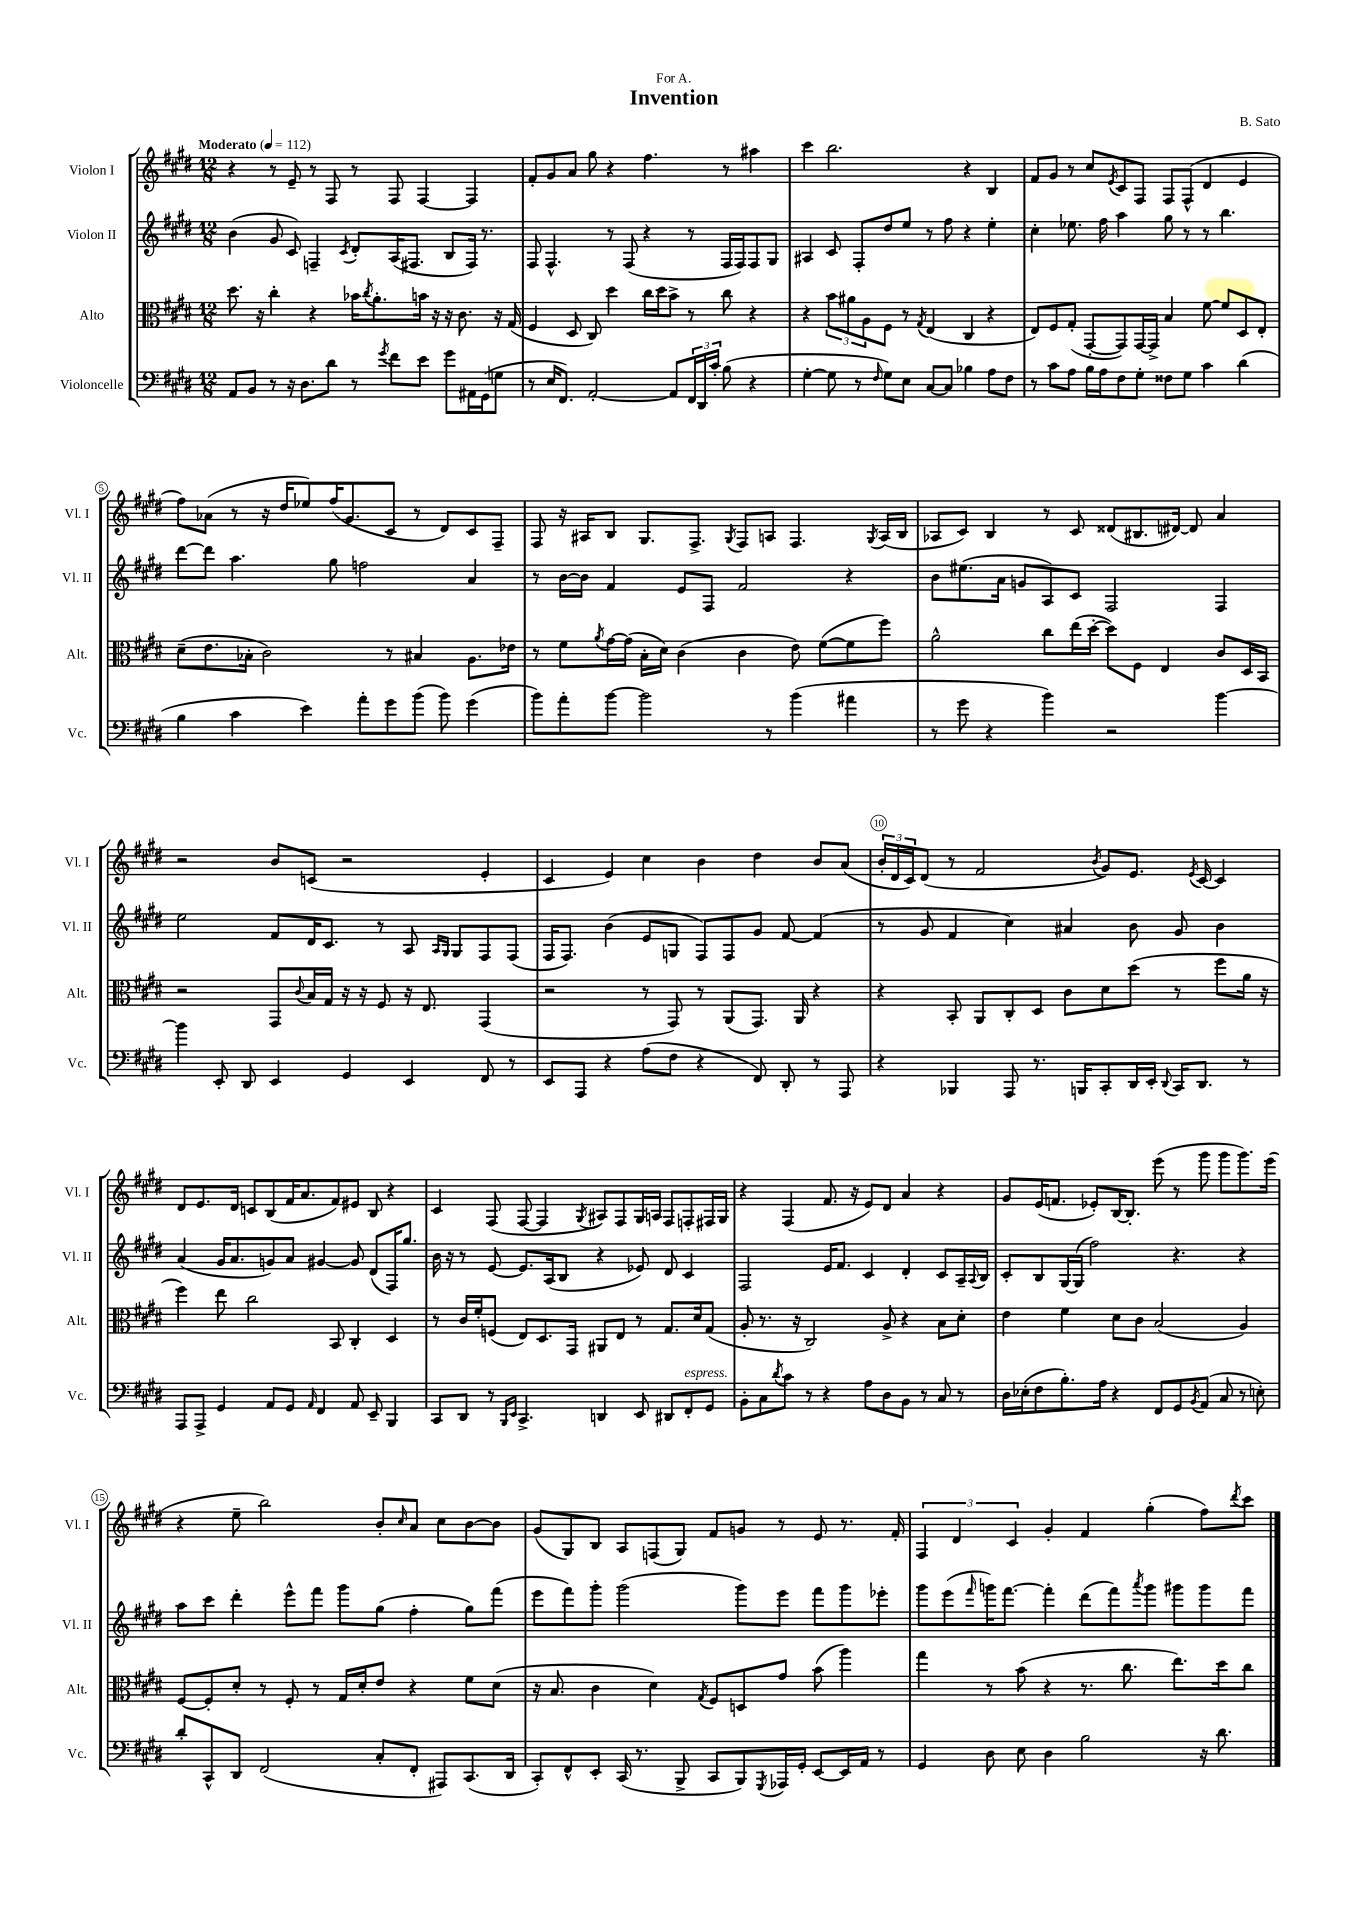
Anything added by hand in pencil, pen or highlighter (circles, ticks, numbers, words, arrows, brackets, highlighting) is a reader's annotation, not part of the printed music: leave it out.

**kern	**kern	**kern	**kern
*staff4	*staff3	*staff2	*staff1
*clefF4	*clefC3	*clefG2	*clefG2
*k[f#c#g#d#]	*k[f#c#g#d#]	*k[f#c#g#d#]	*k[f#c#g#d#]
*M12/8	*M12/8	*M12/8	*M12/8
*MM112	*MM112	*MM112	*MM112
8AA	8.dd#	(4b	4r
8BB	.	.	.
.	16r	.	.
8r	4cc#'	8g#	8r
16r	.	8c#)	8e~
8.D#	.	.	.
.	4r	4F~	8r
8d#	.	.	8F#
.	.	8qc#	.
8r	16b-	8d#'	8r
.	8qcc#	.	.
.	8.a'	.	.
8qg#	.	.	.
8f#	.	(16A	8F#
.	.	8.F#	.
8e	16b	.	[4F#
.	16r	.	.
8g#	16r	8B	.
.	8.c#	.	.
16AA#	.	16F#)	4F#]
(16GG#	.	8.r	.
8G	16r	.	.
.	(16G#	.	.
=	=	=	=
8r	4F#	8F#	8f#'
16E	.	4.F#^^	8g#
8.FF#)	.	.	.
.	8D#	.	8a
[2AA'	8C#)	.	8gg#
.	4dd#	8r	4r
.	.	(8F#	.
.	16cc#	4r	4.ff#
.	16dd#	.	.
8AA]	8b^	.	.
24FF#	8r	8r	.
24DD#	.	.	.
24c#'	.	.	.
(8B	8cc#	16F#	8r
.	.	16F#)	.
4r	4r	8F#	4aa#
.	.	8G#	.
=	=	=	=
[4G#'	4r	4A#	4ccc#
8G#]	12b	8c#	2.bb
.	12a#	.	.
8r	.	8F#'	.
.	12A	.	.
16qqF#	.	.	.
8G#)	8F#	8dd#	.
8E	8r	8ee	.
.	8qG#	.	.
[8C#	(4E	8r	.
8C#]	.	8ff#	.
4B-	4C#	4r	4r
8A	4r	4ee'	4B
8F#	.	.	.
=	=	=	=
8r	8E)	4cc#'	8f#
8c#	8F#	.	8g#
8A	(8G#'	8.ee-	8r
16B	[8GG#'	.	8cc#
16A	.	16ff#	.
.	.	.	8qe
8F#	8GG#])	4aa	8c#
8G#'	[16GG#	.	8F#
.	16GG#^]	.	.
8F##	4B	8gg#	8F#
8G#	.	8r	(8F#^^
4c#	[8f#	8r	4d#
.	8f#]	4.bb	.
(4d#	8D#	.	4e
.	8E'	.	.
=	=	=	=
4B	(8d#~	[8ddd#	8ff#)
.	8.e	8ddd#]	(8a-
4c#	.	4.aa	8r
.	16B-'	.	.
.	2c#)	.	16r
.	.	.	16dd#
4e)	.	.	8ee-)
.	.	8gg#	(16ff#
.	.	.	8.g#
8a'	.	2ff	.
8g#	8r	.	8c#
(8b	4B#	.	8r
8b)	.	.	8d#)
(4g#	8.A	4a	8c#
.	.	.	8F#~
.	16e-	.	.
=	=	=	=
8b)	8r	8r	8F#
8a'	8f#	[16b	16r
.	.	16b]	16A#
.	8qa	.	.
[8b	[16g#	4f#	8B
.	(16g#]	.	.
2b]	16B'	.	8.G#
.	16d#)	.	.
.	(4c#	8e	.
.	.	.	8.F#^
.	.	8F#	.
.	.	.	8qG#
.	4c#	2f#	8F#
8r	.	.	8A
(4b	8e)	.	4.F#
.	([8f#	.	.
4a#	8f#]	4r	.
.	.	.	8qG#
.	8ff#)	.	(16A
.	.	.	16B
=	=	=	=
8r	2a^^	8b	8A-
8g#	.	(8.ee#	8c#)
4r	.	.	4B
.	.	16a	.
.	.	8g	.
4b)	8cc#	8A)	8r
.	(16ee	8c#	8c#
.	[16dd#'	.	.
2r	8dd#])	2F#	(8d##
.	8F#	.	8.B#
.	4E	.	.
.	.	.	[16d#)
.	.	.	8d#]
[4b	8c#	4F#	4a
.	16D#	.	.
.	16BB	.	.
=	=	=	=
4b]	2r	2ee	2r
8EE'	.	.	.
8DD#	.	.	.
4EE	8GG#	8f#	8b
.	8qqc#	.	.
.	16B	16d#	(8c
.	16G#	8.c#	.
4GG#	16r	.	2r
.	16r	.	.
.	8F#	8r	.
4EE	16r	8A	.
.	8.E	.	.
.	.	16qqA	.
.	.	16qqG#	.
.	.	8G#	.
8FF#	(4GG#	8F#	4e'
8r	.	(8F#	.
=	=	=	=
8EE	2r	16F#	4c#
.	.	8.F#)	.
8AAA	.	.	.
4r	.	(4b	4e)
(8A	8r	8e	4cc#
8F#	8GG#)	8G	.
4r	8r	8F#)	4b
.	(8AA	8F#	.
8FF#)	8.GG#)	8g#	4dd#
8DD#'	.	[8f#	.
.	16AA	.	.
8r	4r	(4f#]	8b
8AAA	.	.	(8a
=	=	=	=
4r	4r	8r	24b'
.	.	.	24d#
.	.	.	24c#)
.	.	8g#	(8d#
4BBB-	8BB'	4f#	8r
.	8AA	.	2f#
8AAA	8C#'	4cc#)	.
8.r	8D#	.	.
.	8c#	4a#	.
16BBB	.	.	.
.	.	.	8qb
8CC#'	8d#	.	8g#)
16DD#	(8dd#	8b	8.e
16EE'	.	.	.
8qqDD#	.	.	.
16CC#	8r	8g#	.
.	.	.	8qe
8.DD#	.	.	[16c#
.	8ff#	4b	4c#]
8r	16a	.	.
.	16r	.	.
=	=	=	=
8AAA	4ff#)	(4a	8d#
8AAA^	.	.	8.e
4GG#	8ee	16g#	.
.	.	8.a	16d#
.	2cc#	.	8c
8AA	.	8g)	(8B
8GG#	.	8a	16f#
.	.	.	8.a
16qqAA	.	.	.
4FF#	.	[4g#	.
.	8BB	.	8f#)
8AA	4C#'	8g#]	8e#
8EE~	.	(8d#	8B
4BBB	4D#	16F#)	4r
.	.	8.gg#	.
=	=	=	=
8CC#	8r	16b	4c#
.	.	16r	.
8DD#	16c#	8r	.
.	16f#'	.	.
8r	(8F	[8e	(8F#
16qqBBB	.	.	.
16qqEE	.	.	.
4.CC#^	8E)	8.e]	[8F#
.	8.D#	.	4F#]
.	.	(16A	.
.	.	8B	.
.	16GG#	.	.
.	.	.	8qG#
4DD	8AA#	4r	8A#)
.	8E	.	8F#
8EE	8r	8e-)	16G#
.	.	.	16A
8DD#	8.G#	8d#	8F#
8FF#'	.	4c#	8F'
.	16d#	.	.
8GG#	(8G#	.	16F#
.	.	.	16G#
=	=	=	=
8BB'	8A'	2F#	4r
8C#	8.r	.	.
8qd#	.	.	.
8c#	.	.	(4F#
.	16r	.	.
8r	2C#)	.	.
4r	.	16e	8.f#
.	.	8.f#	.
.	.	.	16r
8A	.	4c#	8e)
8D#	8A^	.	8d#
8BB	4r	4d#'	4a
8r	.	.	.
8C#	8B	8c#	4r
8r	8d#'	16A~	.
.	.	8qqA	.
.	.	16B	.
=	=	=	=
16D#	4e	8c#'	8g#
(16E-'	.	.	.
8F#	.	8B	(16e
.	.	.	8.f
8.B')	4f#	[16G#	.
.	.	(16G#]	.
.	.	2ff#)	8e-')
16A	.	.	.
4r	8d#	.	[16B
.	.	.	8.B']
.	8c#	.	.
8FF#	(2B	.	(8eee
8GG#	.	4.r	8r
8qBB	.	.	.
(8AA	.	.	8ggg#
8C#	.	.	8ggg#
8r	4A)	4r	8.ggg#)
8E')	.	.	.
.	.	.	(16eee
=	=	=	=
8d#'	[8F#	8aa	4r
8CC#^^	8F#']	8ccc#	.
8DD#	8d#'	4ddd#'	8ee~
(2FF#	8r	.	2bb)
.	8F#'	8eee^^	.
.	8r	8fff#	.
.	16G#	8ggg#	.
.	16d#'	.	.
8C#'	8e	(8gg#	8b'
.	.	.	16qqcc#
8FF#'	4r	4ff#'	8a
8AAA#)	.	.	8cc#
(8.CC#	8f#	8gg#)	[8b
.	(8d#	(8fff#	8b]
16DD#	.	.	.
=	=	=	=
8CC#')	16r	8eee	(8g#
.	8.B	.	.
8FF#^^	.	8fff#)	8G#)
8EE'	4c#	8ggg#'	8B
(16CC#	.	(2ggg#	8A
8.r	.	.	.
.	4d#)	.	(8F
8BBB^	.	.	8G#)
.	8qG#	.	.
8CC#	8F#	.	8f#
8BBB)	8D	8ggg#)	8g
8qGGG#	.	.	.
16AAA-	8g#	8eee	8r
16GG#'	.	.	.
[8EE	(8b	8fff#	8e
16EE]	4aa)	8ggg#	8.r
16AA	.	.	.
8r	.	8eee-'	.
.	.	.	16f#'
=	=	=	=
4GG#	4gg#	8ggg#	6F#
.	.	(8eee	.
.	.	.	6d#
.	.	16qqfff#	.
8D#	8r	16ggg)	.
.	.	[8.fff#	.
.	.	.	6c#
8E	(8b	.	.
4D#	4r	4fff#']	4g#'
2B	8.r	(8ddd#	4f#
.	.	8fff#)	.
.	8.cc#	.	.
.	.	8qaaa	.
.	.	8ggg	(4gg#'
.	8.ee)	8ggg#	.
16r	.	8ggg#	8ff#)
8.d#	16dd#	.	.
.	.	.	8qddd#
.	8cc#	8fff#	8ccc#
==	==	==	==
*-	*-	*-	*-
